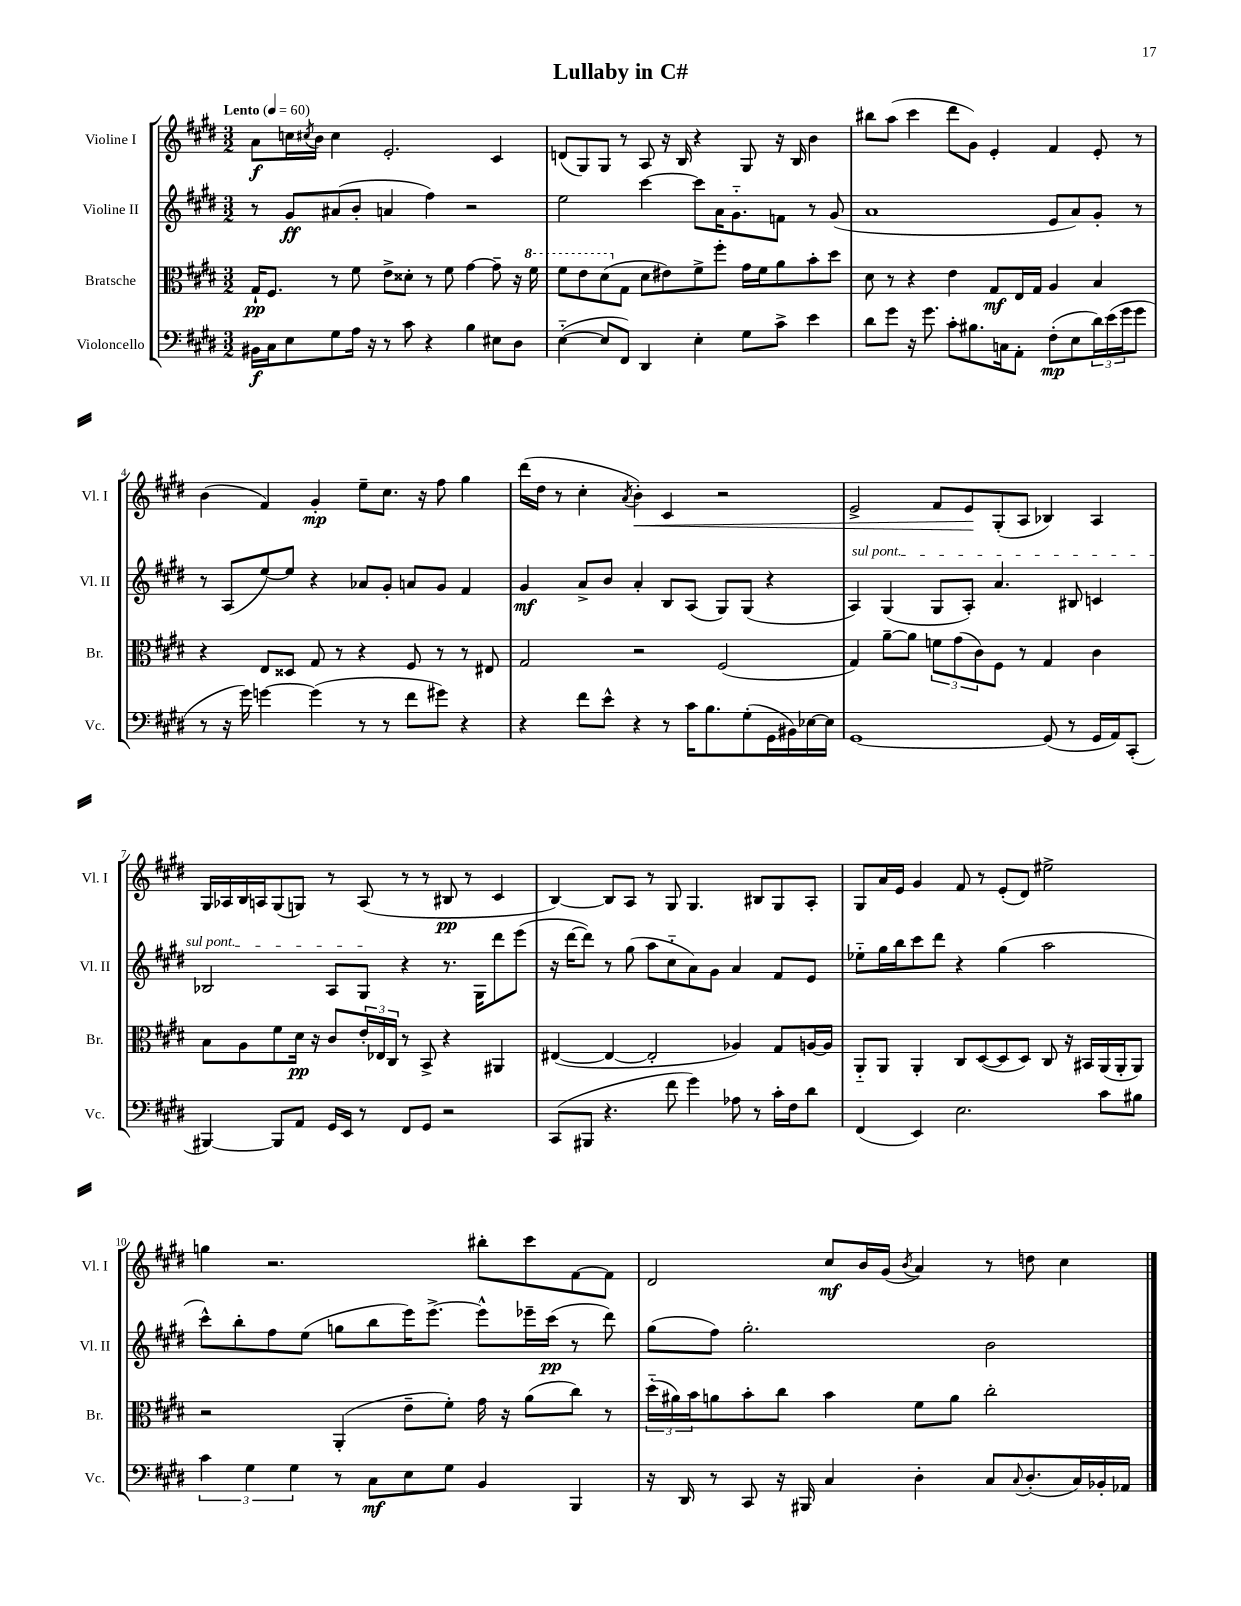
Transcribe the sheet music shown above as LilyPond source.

\header { title = "Lullaby in C#" }
<<
\new StaffGroup <<
\new Staff = "s0" \with { instrumentName = "Violine I" shortInstrumentName = "Vl. I" } {
    \clef treble \key e \major \numericTimeSignature \time 3/2 \tempo "Lento" 4 = 60
    a'8\f c''16 \acciaccatura { cis''8 } b'16 cis''4 e'2.-. cis'4 |
    d'8( gis8) gis8 r8 a8 r16 b16 r4 gis8 r16 b16 b'4 |
    bis''8 a''8( cis'''4 dis'''8 gis'8) e'4-. fis'4 e'8-. r8 |
    b'4( fis'4) gis'4-.\mp e''8-- cis''8. r16 fis''8 gis''4 |
    dis'''16( dis''16 r8 cis''4-. \acciaccatura { a'8 } b'4-.\<) cis'4 r2 |
    e'2-> fis'8 e'8\! gis8-.( a8 bes4) a4 |
    gis16 aes16 b16 a16 gis8( g8) r8 a8( r8 r8 bis8\pp r8 cis'4 |
    b4~) b8 a8 r8 gis8 gis4. bis8 gis8 a8-. |
    gis8 a'16 e'16 gis'4 fis'8 r8 e'8-.( dis'8) eis''2-> |
    g''4 r2. bis''8-. cis'''8 fis'8~ fis'8 |
    dis'2 cis''8\mf b'16 gis'16( \acciaccatura { b'8 } a'4) r8 d''8 cis''4 \bar "|." |
}
\new Staff = "s1" \with { instrumentName = "Violine II" shortInstrumentName = "Vl. II" } {
    \clef treble \key e \major \numericTimeSignature \time 3/2
    r8 gis'8\ff ais'8( b'8-. a'4 fis''4) r2 |
    e''2 cis'''4~ cis'''8 a'16 gis'8.-_ f'8 r8 gis'8( |
    a'1 e'8 a'8) gis'8-. r8 |
    r8 a8( e''8~) e''8 r4 aes'8 gis'8-. a'8 gis'8 fis'4 |
    gis'4\mf a'8-> b'8 a'4-. b8 a8( gis8) gis8( r4 |
    \once \override TextSpanner.bound-details.left.text = \markup { \italic "sul pont." } a4\startTextSpan) gis4( gis8 a8-.) a'4. bis8 c'4 |
    bes2 a8 gis8\stopTextSpan r4 r8. gis16 dis'''8 e'''8( |
    r16 dis'''16~ dis'''8) r8 gis''8( a''8 cis''8-_ a'8) gis'8 a'4 fis'8 e'8 |
    ees''8-_ gis''16 b''16 cis'''8 dis'''8 r4 gis''4( a''2 |
    cis'''8-^) b''8-. fis''8 e''8( g''8 b''8 e'''16) e'''8.~-> e'''8-^ ees'''16-- cis'''16\pp( r8 dis'''8) |
    gis''8( fis''8) gis''2.-. b'2 \bar "|." |
}
\new Staff = "s2" \with { instrumentName = "Bratsche" shortInstrumentName = "Br." } {
    \clef alto \key e \major \numericTimeSignature \time 3/2
    gis16-!\pp fis8. r8 fis'8 e'8-> disis'8-. r8 fis'8 gis'4~ gis'8-- r16 \ottava #1 fis''16 |
    fis''8 e''8 dis''8( \ottava #0 gis8 dis'8 eis'8) fis'8-> fis''8-. gis'16 fis'16 a'8 b'8-. dis''8 |
    dis'8 r8 r4 e'4 gis8\mf e16 gis16 a4 b4 |
    r4 e8 disis8 gis8 r8 r4 fis8 r8 r8 eis8 |
    gis2 r2 fis2( |
    gis4) a'8~-- a'8 \tuplet 3/2 { f'8 gis'8( cis'8) } fis8 r8 gis4 cis'4 |
    b8 a8 fis'8 dis'16\pp r16 cis'8 \tuplet 3/2 { e'16-. ees16 cis16 } r8 b,8-> r4 ais,4 |
    eis4~( eis4~ eis2-. aes4) gis8 a16~ a16 |
    a,8-_ a,8 a,4-. cis8 dis8~( dis8 dis8) cis8 r16 bis,16 a,16( a,16-. a,8) |
    r2 a,4-.( e'8-- fis'8-.) gis'16 r16 a'8( cis''8) r8 |
    \tuplet 3/2 { dis''16-_( ais'16) b'16 } a'8 b'8-. cis''8 b'4 fis'8 a'8 cis''2-. \bar "|." |
}
\new Staff = "s3" \with { instrumentName = "Violoncello" shortInstrumentName = "Vc." } {
    \clef bass \key e \major \numericTimeSignature \time 3/2
    bis,16\f cis16 e8 gis8 a16 r16 r8 cis'8 r4 b4 eis8 dis8 |
    e4~-_( e8 fis,8) dis,4 e4-. gis8 cis'8-> e'4 |
    dis'8 gis'8 r16 gis'8. cis'8-. bis8. c16 a,8-. fis8-.\mp( e8 \tuplet 3/2 { dis'16) e'16( gis'16 } gis'8 |
    r8 r16 gis'16) g'4~ g'4( r8 r8 fis'8 gis'8) r4 |
    r4 fis'8 e'8-^ r4 r8 cis'16 b8. gis8-.( gis,16 bis,16) ees16~ ees16 |
    gis,1~ gis,8( r8 gis,16 a,16) cis,8-.( |
    bis,,4~) bis,,8 a,8 gis,16 e,16 r8 fis,8 gis,8 r2 |
    cis,8( bis,,8 r4. fis'8 gis'4) aes8 r8 cis'16-. fis16 dis'8 |
    fis,4( e,4) e2. cis'8 bis8 |
    \tuplet 3/2 { cis'4 gis4 gis4 } r8 cis8\mf e8 gis8 b,4 b,,4 |
    r16 dis,16 r8 cis,8 r16 bis,,16 cis4 dis4-. cis8 \appoggiatura { cis8 } dis8.-.( cis16) bes,16-. aes,16 \bar "|." |
}
>>
>>
